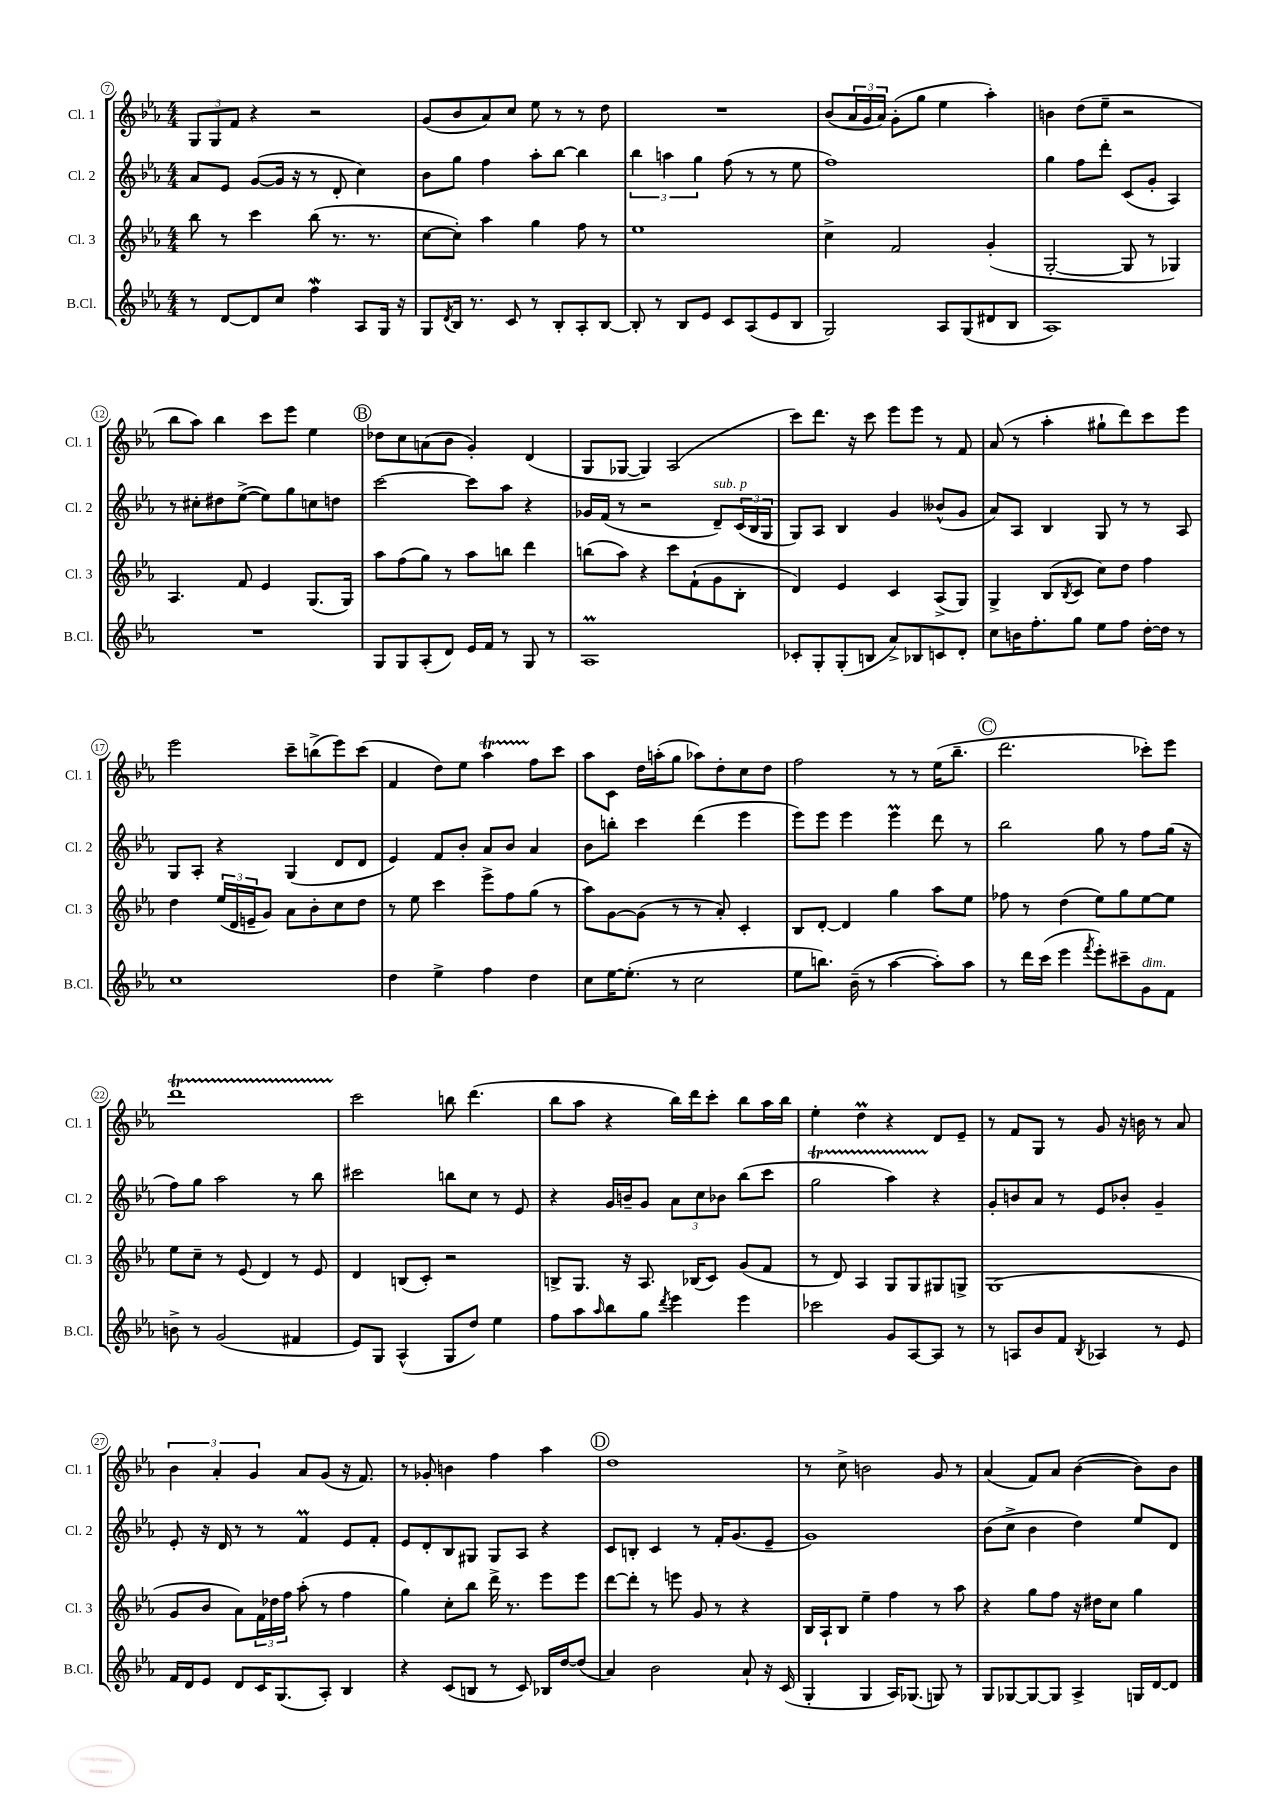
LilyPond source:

<<
\new StaffGroup <<
\new Staff = "s0" \with { instrumentName = "Cl. 1" shortInstrumentName = "Cl. 1" } {
    \clef treble \key ees \major \numericTimeSignature \time 4/4
    \tuplet 3/2 { g8 g8 f'8 } r4 r2 |
    g'8( bes'8 aes'8) c''8 ees''8 r8 r8 d''8 |
    R1 |
    bes'8( \tuplet 3/2 { aes'16 g'16 aes'16) } g'8-.( g''8 ees''4 aes''4-.) |
    b'4 d''8( ees''8-- r2 |
    bes''8 aes''8) bes''4 c'''8 ees'''8 ees''4 |
    \mark \markup { \circle "B" } des''8 c''8 a'8( bes'8 g'4-.) d'4( |
    g8 ges8~ ges4) aes2( |
    c'''8) d'''8. r16 c'''8 ees'''8 ees'''8 r8 f'8 |
    aes'8( r8 aes''4-. gis''8-! d'''8) c'''8 ees'''8 |
    ees'''2 c'''8-- b''8->( ees'''8) c'''8( |
    f'4 d''8) ees''8 aes''4\startTrillSpan f''8\stopTrillSpan c'''8 |
    aes''8 c'8 d''16 a''16-.( g''8 aes''8) d''8-. c''8 d''8 |
    f''2 r8 r8 ees''16( bes''8.-- |
    \mark \markup { \circle "C" } d'''2. ces'''8-.) ees'''8 |
    d'''1\startTrillSpan |
    c'''2\stopTrillSpan b''8 d'''4.( |
    bes''8 aes''8 r4 bes''16) d'''16 c'''8-. bes''8 aes''16 bes''16 |
    ees''4-. d''4\prall r4 d'8 ees'8-- |
    r8 f'8 g8 r8 g'8 r16 b'16 r8 aes'8 |
    \tuplet 3/2 { bes'4 aes'4-. g'4 } aes'8 g'8( r16 f'8.) |
    r8 ges'8-. b'4 f''4 aes''4 |
    \mark \markup { \circle "D" } d''1 |
    r8 c''8-> b'2 g'8 r8 |
    aes'4( f'8) aes'8 bes'4~( bes'8) bes'8 \bar "|." |
}
\new Staff = "s1" \with { instrumentName = "Cl. 2" shortInstrumentName = "Cl. 2" } {
    \clef treble \key ees \major \numericTimeSignature \time 4/4
    aes'8 ees'8 g'8~( g'16 r16 r8 d'8-. c''4) |
    bes'8 g''8 f''4 aes''8-. bes''8~ bes''4 |
    \tuplet 3/2 { bes''4 a''4 g''4 } f''8( r8 r8 ees''8 |
    f''1) |
    g''4 f''8 d'''8-. c'8( g'8-. aes4) |
    r8 cis''8-. dis''8 ees''8~->( ees''8) g''8 c''8 d''8 |
    \mark \markup { \circle "B" } c'''2~ c'''8 aes''8 r4 |
    ges'16 f'16( r8 r2 d'8--^\markup { \italic "sub. p" }) \tuplet 3/2 { c'16( bes16 g16 } |
    g8) aes8 bes4 g'4 beses'8-^( g'8 |
    aes'8) aes8 bes4 g8 r8 r8 aes8 |
    g8 aes8-. r4 g4( d'8 d'8 |
    ees'4) f'8 bes'8-. aes'8 bes'8 aes'4 |
    bes'8 b''8-. c'''4 d'''4( ees'''4 |
    ees'''8) ees'''8 ees'''4 ees'''4\prall d'''8 r8 |
    \mark \markup { \circle "C" } bes''2 g''8 r8 f''8 g''16( r16 |
    f''8) g''8 aes''2 r8 bes''8 |
    cis'''2 b''8 c''8 r8 ees'8 |
    r4 g'16 b'16-- g'8 \tuplet 3/2 { aes'8 c''8 bes'8 } bes''8( c'''8 |
    g''2\startTrillSpan aes''4) r4\stopTrillSpan |
    g'8-. b'8 aes'8 r8 ees'8 bes'8-. g'4-- |
    ees'8-. r16 d'16 r8 r8 f'4\prall ees'8 f'8-. |
    ees'8 d'8-. bes8 gis8 gis8 aes8 r4 |
    \mark \markup { \circle "D" } c'8 b8-. c'4 r8 f'16-. g'8.( ees'8-- |
    g'1) |
    bes'8( c''8-> bes'4 d''4) ees''8 d'8 \bar "|." |
}
\new Staff = "s2" \with { instrumentName = "Cl. 3" shortInstrumentName = "Cl. 3" } {
    \clef treble \key ees \major \numericTimeSignature \time 4/4
    bes''8 r8 c'''4 bes''8( r8. r8. |
    c''8~ c''8-.) aes''4 g''4 f''8 r8 |
    ees''1 |
    c''4-> f'2 g'4-.( |
    g2~-. g8 r8 ges4) |
    aes4. f'8 ees'4 g8.( g16) |
    \mark \markup { \circle "B" } aes''8 f''8( g''8) r8 aes''8 b''8 d'''4 |
    b''8( aes''8) r4 c'''8 f'8-!( g'8 bes8-. |
    d'4) ees'4 c'4 aes8->( g8) |
    g4-> bes8( \acciaccatura { bes8 } c'8 c''8) d''8 f''4 |
    d''4 \tuplet 3/2 { ees''16( d'16 e'16-- } g'8) aes'8 bes'8-. c''8 d''8 |
    r8 ees''8 c'''4 ees'''8-> f''8 g''8( r8 |
    aes''8) g'8~ g'8( r8 r8 aes'8-.) c'4-. |
    bes8 d'8~-. d'4 g''4 aes''8 ees''8 |
    \mark \markup { \circle "C" } fes''8 r8 d''4( ees''8) g''8 ees''8~ ees''8 |
    ees''8 c''8-- r8 ees'8( d'4) r8 ees'8 |
    d'4 b8( c'8-.) r2 |
    b8-> g8. r16 aes8. bes16( c'8) g'8( f'8 |
    r8 d'8) aes4 g8 g8 gis8 g8-> |
    g1( |
    g'8 bes'8 aes'8) \tuplet 3/2 { f'16 des''16 f''16 } aes''8-.( r8 f''4 |
    g''4) c''8-. bes''8 d'''16-> r8. ees'''8 ees'''8 |
    \mark \markup { \circle "D" } d'''8~ d'''8-. r8 e'''8 g'8 r8 r4 |
    bes16 aes16-! bes8 ees''4-- f''4 r8 aes''8 |
    r4 g''8 f''8 r16 dis''16 c''8 g''4 \bar "|." |
}
\new Staff = "s3" \with { instrumentName = "B.Cl." shortInstrumentName = "B.Cl." } {
    \clef treble \key ees \major \numericTimeSignature \time 4/4
    r8 d'8~ d'8 c''8 f''4\mordent aes8 g16 r16 |
    g8 \acciaccatura { d'8 } bes16 r8. c'8 r8 bes8-. aes8-. bes8~ |
    bes8-. r8 bes8 ees'8 c'8 aes8( ees'8 bes8 |
    g2) aes8 g8( dis'8 bes8 |
    aes1) |
    R1 |
    \mark \markup { \circle "B" } g8 g8 aes8-.( d'8) ees'16 f'16 r8 g8 r8 |
    aes1\prall |
    ces'8-. g8-. g8-.( b8 aes'8->) bes8 c'8 d'8-. |
    c''8 b'16 f''8.-. g''8 ees''8 f''8 d''16~-. d''16 r8 |
    c''1 |
    d''4 ees''4-> f''4 d''4 |
    c''8 ees''16~ ees''8.-.( r8 c''2 |
    ees''8 b''8.) bes'16--( r8 aes''4~ aes''8-.) aes''8 |
    \mark \markup { \circle "C" } r8 d'''16 c'''16( ees'''4 \acciaccatura { f'''8 } ees'''8-.) cis'''8-- g'8^\markup { \italic "dim." } f'8 |
    b'8-> r8 g'2( fis'4 |
    ees'8) g8 aes4-^( g8 d''8) ees''4 |
    f''8 aes''8 \grace { aes''16 } bes''8 g''8 \acciaccatura { d'''8 } ees'''4 ees'''4 |
    ces'''2 g'8 aes8~ aes8 r8 |
    r8 a8 bes'8 f'8 \acciaccatura { bes8 } aes4 r8 ees'8 |
    f'16 d'16 ees'8 d'8 c'16 g8.( aes8-.) bes4 |
    r4 c'8( b8 r8 c'8) bes16 d''16~ d''8( |
    \mark \markup { \circle "D" } aes'4) bes'2 aes'8-! r16 c'16( |
    g4-. g4 aes16) ges8.( g8) r8 |
    g8 ges8~ ges8~ ges8 aes4-> g16 d'16~ d'8 \bar "|." |
}
>>
>>
\layout { \context { \Score currentBarNumber = #7 \override BarNumber.stencil = #(make-stencil-circler 0.1 0.3 ly:text-interface::print) } }
